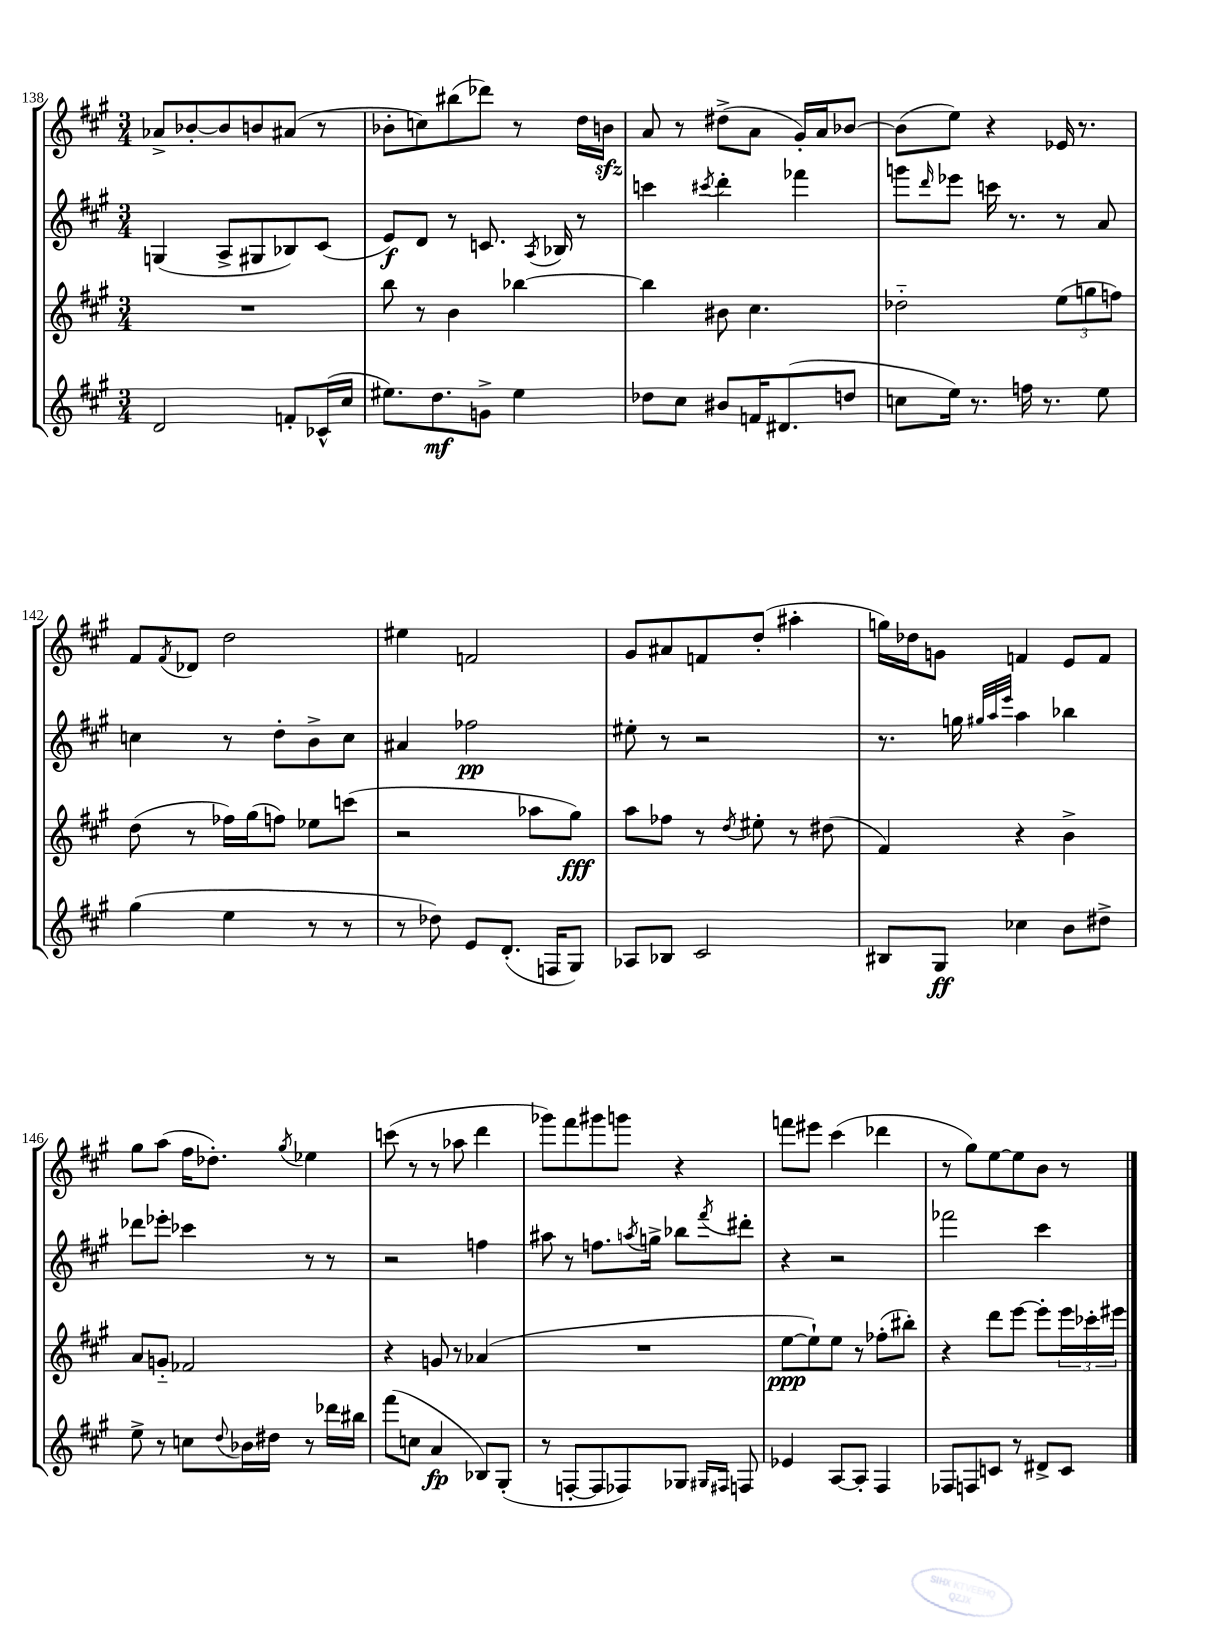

**kern	**dynam	**kern	**dynam	**kern	**dynam	**kern
*part4	*part4	*part3	*part3	*part2	*part2	*part1
*staff4	*staff4	*staff3	*staff3	*staff2	*staff2	*staff1
*clefG2	*	*clefG2	*	*clefG2	*	*clefG2
*k[f#c#g#]	*	*k[f#c#g#]	*	*k[f#c#g#]	*	*k[f#c#g#]
*M3/4	*	*M3/4	*	*M3/4	*	*M3/4
=138	=138	=138	=138	=138	=138	=138
2d/	.	2.r	.	(4Gn/	.	8a-X^/L
.	.	.	.	.	.	[8b-X'/
.	.	.	.	8A^/L	.	8b-/]
.	.	.	.	8G#X/	.	8bn/
8fn'/L	.	.	.	8B-X/)	.	(8a#X/J
(16c-X^^/L	.	.	.	(8c#/J	.	8r
16cc#/JJ	.	.	.	.	.	.
=139	=139	=139	=139	=139	=139	=139
8.ee#X\L)	.	8bb\	.	8e/L)	f	8b-X'\L
.	.	8r	.	8d/J	.	8ccn\)
8.dd\	mf	.	.	.	.	.
.	.	4b\	.	8r	.	(8bb#X\
8gn^\J	.	.	.	8.cn/	.	8ddd-X\J)
4ee#\	.	[4bb-X\	.	.	.	8r
.	.	.	.	8qA/	.	.
.	.	.	.	16B-X/	.	.
.	.	.	.	8r	.	16dd\LL
.	.	.	.	.	.	16bnzz\JJ
=140	=140	=140	=140	=140	=140	=140
8dd-X\L	.	4bb-\]	.	4cccn\	.	8a/
8cc#\J	.	.	.	.	.	8r
.	.	.	.	8qccc#X/	.	.
8b#X/L	.	8b#X\	.	4ddd'\	.	(8dd#X^\L
16fn/K	.	4.cc#\	.	.	.	8a\J
(8.d#X/	.	.	.	.	.	.
.	.	.	.	4fff-X\	.	16g#'/LL)
.	.	.	.	.	.	16a/J
8ddn/J	.	.	.	.	.	[8b-X/J
=141	=141	=141	=141	=141	=141	=141
8ccn\L	.	2dd-X\	.	8gggn\L	.	(8b-\L]
.	.	.	.	16qqddd/	.	.
16ee\Jk)	.	.	.	8eee-X\J	.	8ee\J)
8.r	.	.	.	.	.	.
.	.	.	.	16cccn\	.	4r
.	.	.	.	8.r	.	.
16ffn\	.	.	.	.	.	.
8.r	.	.	.	.	.	.
.	.	(12ee\L	.	8r	.	16e-X/
.	.	.	.	.	.	8.r
.	.	12ggn\	.	.	.	.
8ee\	.	.	.	8a/	.	.
.	.	12ffn\J)	.	.	.	.
!!LO:LB:g=z
=142	=142	=142	=142	=142	=142	=142
(4gg#\	.	(8dd\	.	4ccn\	.	8f#/L
.	.	.	.	.	.	8qf#/
.	.	8r	.	.	.	8d-X/J
4ee\	.	16ff-X\LL)	.	8r	.	2dd\
.	.	(16gg#\J	.	.	.	.
.	.	8ffn\J)	.	8dd'\L	.	.
8r	.	8ee-X\L	.	8b^\	.	.
8r	.	(8cccn\J	.	8cc\J	.	.
=143	=143	=143	=143	=143	=143	=143
8r	.	2r	.	4a#X/	.	4ee#X\
8dd-X\)	.	.	.	.	.	.
8e/L	.	.	.	2ff-X\	pp	2fn/
(8.d'/J	.	.	.	.	.	.
.	.	8aa-X\L	.	.	.	.
16Fn/KL	.	.	.	.	.	.
8G#/J)	.	8gg#\J)	fff	.	.	.
=144	=144	=144	=144	=144	=144	=144
8A-X/L	.	8aa\L	.	8ee#X'\	.	8g#/L
8B-X/J	.	8ff-X\J	.	8r	.	8a#X/
2c#/	.	8r	.	2r	.	8fn/
.	.	8qdd/	.	.	.	.
.	.	8ee#X'\	.	.	.	(8dd'/J
.	.	8r	.	.	.	4aa#X'\
.	.	(8dd#X\	.	.	.	.
=145	=145	=145	=145	=145	=145	=145
8B#X/L	.	4f#/)	.	8.r	.	16ggn\LL)
.	.	.	.	.	.	16dd-X\J
8G#/J	ff	.	.	.	.	8gn\J
.	.	.	.	16ggn\	.	.
.	.	.	.	32qqgg#X/LLL	.	.
.	.	.	.	32qqaa/	.	.
.	.	.	.	32qqeee/JJJ	.	.
4cc-X\	.	4r	.	4aa\	.	4fn/
8b\L	.	4b^\	.	4bb-X\	.	8e/L
8dd#X^\J	.	.	.	.	.	8f/J
!!LO:LB:g=z
=146	=146	=146	=146	=146	=146	=146
8ee^\	.	8a/L	.	8ddd-X\L	.	8gg#\L
8r	.	8gn/J	.	8eee-X'\J	.	(8aa\J
8ccn\L	.	2f-X/	.	4ccc-X\	.	16ff#\KL
.	.	.	.	.	.	8.dd-X'\J)
8qqdd/	.	.	.	.	.	.
16b-X\L	.	.	.	.	.	.
16dd#X\JJ	.	.	.	.	.	.
.	.	.	.	.	.	8qgg#/
8r	.	.	.	8r	.	4ee-X\
16ddd-X\LL	.	.	.	8r	.	.
16bb#X\JJ	.	.	.	.	.	.
=147	=147	=147	=147	=147	=147	=147
(8fff#\L	.	4r	.	2r	.	(8cccn\
8ccn\J	.	.	.	.	.	8r
4a/	fp	8gn/	.	.	.	8r
.	.	8r	.	.	.	8aa-X\
8B-X/L)	.	(4a-X/	.	4ffn\	.	4ddd\
(8G#'/J	.	.	.	.	.	.
=148	=148	=148	=148	=148	=148	=148
8r	.	2.r	.	8aa#X\	.	8ggg-X\L)
[8Fn'/L	.	.	.	8r	.	8fff#\
8F/]	.	.	.	8.ffn\L	.	8ggg#X\
8F-X/)	.	.	.	.	.	8gggn\J
.	.	.	.	8qaan/	.	.
.	.	.	.	16ggn^\Jk	.	.
8G-X/J	.	.	.	8bb-X\L	.	4r
16qqG#X/LL	.	.	.	.	.	.
16qqF#X/JJ	.	.	.	8qfff#/	.	.
8Fn/	.	.	.	8ddd#X'\J	.	.
=149	=149	=149	=149	=149	=149	=149
4e-X/	.	[8ee\L	ppp	4r	.	8fffn\L
.	.	8ee`\])	.	.	.	8eee#X\J
[8A/L	.	8ee\J	.	2r	.	(4ccc#\
8A'/J]	.	8r	.	.	.	.
4F#/	.	(8ff-X'\L	.	.	.	4ddd-X\
.	.	8bb#X'\J)	.	.	.	.
=150	=150	=150	=150	=150	=150	=150
8F-X/L	.	4r	.	2fff-X\	.	8r
8Fn/	.	.	.	.	.	8gg#\L)
8cn/J	.	8ddd\L	.	.	.	[8ee\
8r	.	[8eee\J	.	.	.	8ee\]
8d#X^/L	.	8eee'\L]	.	4ccc#\	.	8b\J
8c/J	.	24eee\L	.	.	.	8r
.	.	24ccc-X'\	.	.	.	.
.	.	24eee#X\JJ	.	.	.	.
==	==	==	==	==	==	==
*-	*-	*-	*-	*-	*-	*-
